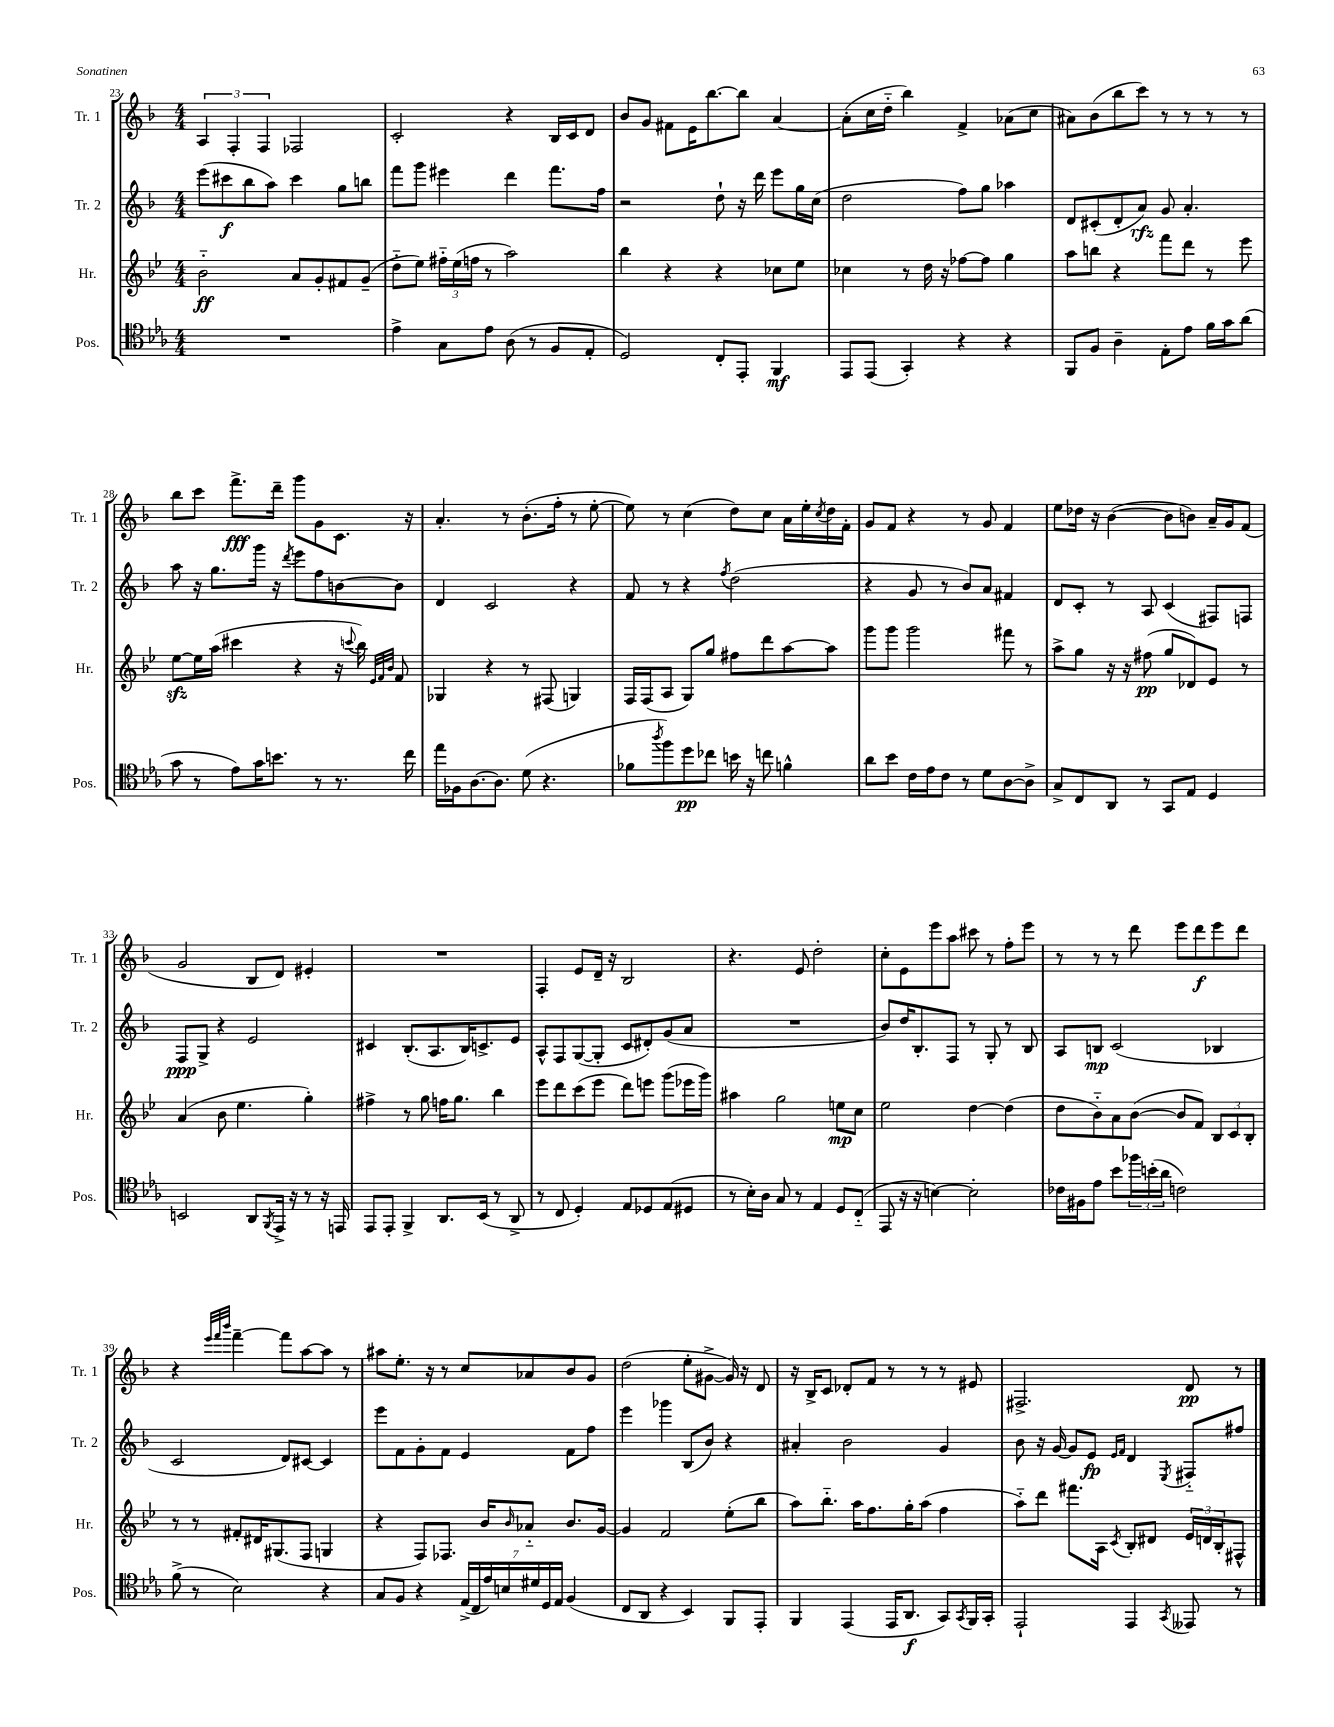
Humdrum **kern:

**kern	**dynam	**kern	**dynam	**kern	**dynam	**kern	**dynam
*part4	*part4	*part3	*part3	*part2	*part2	*part1	*part1
*staff4	*staff4	*staff3	*staff3	*staff2	*staff2	*staff1	*staff1
*I"Pos.	*	*I"Hr.	*	*I"Tr. 2	*	*I"Tr. 1	*
*I'Pos.	*	*I'Hr.	*	*I'Tr. 2	*	*I'Tr. 1	*
*clefC4	*	*clefG2	*	*clefG2	*	*clefG2	*
*k[b-e-a-]	*	*k[b-e-]	*	*k[b-]	*	*k[b-]	*
*M4/4	*	*M4/4	*	*M4/4	*	*M4/4	*
=23	=23	=23	=23	=23	=23	=23	=23
1r	.	2b-\	ff	(8eee\L	.	6A/	.
.	.	.	.	8ccc#X\	f	.	.
.	.	.	.	.	.	6F'/	.
.	.	.	.	8bb-\	.	.	.
.	.	.	.	.	.	6F/	.
.	.	.	.	8aa\J)	.	.	.
.	.	8a/L	.	4ccc#\	.	2F-X/	.
.	.	8g'/	.	.	.	.	.
.	.	8f#X/	.	8gg\L	.	.	.
.	.	(8g~/J	.	8bbn\J	.	.	.
=24	=24	=24	=24	=24	=24	=24	=24
4e-^\	.	8dd\L	.	8fff\L	.	2c'/	.
.	.	8ee-\J)	.	8ggg\J	.	.	.
8G\L	.	24ff#X\LL	.	4eee#X\	.	.	.
.	.	(24ee-\	.	.	.	.	.
.	.	24ffn\JJ	.	.	.	.	.
8e-\J	.	8r	.	.	.	.	.
(8A-\	.	2aa\)	.	4ddd\	.	4r	.
8r	.	.	.	.	.	.	.
8F/L	.	.	.	8.fff\L	.	16B-/LL	.
.	.	.	.	.	.	16c/J	.
8E-'/J	.	.	.	.	.	8d/J	.
.	.	.	.	16ff\Jk	.	.	.
=25	=25	=25	=25	=25	=25	=25	=25
2D/)	.	4bb-\	.	2r	.	8b-/L	.
.	.	.	.	.	.	8g/J	.
.	.	4r	.	.	.	8f#X\L	.
.	.	.	.	.	.	16e\K	.
.	.	.	.	.	.	[8.bb-\	.
8C'/L	.	4r	.	8dd`\	.	.	.
8EE-'/J	.	.	.	16r	.	8bb-\J]	.
.	.	.	.	16ddd\	.	.	.
4FF/	mf	8cc-X\L	.	8eee\L	.	[4a/	.
.	.	8ee-\J	.	16gg\L	.	.	.
.	.	.	.	(16cc\JJ	.	.	.
=26	=26	=26	=26	=26	=26	=26	=26
8EE-/L	.	4cc-X\	.	2dd\	.	(8a'\L]	.
(8EE-/J	.	.	.	.	.	16cc\L	.
.	.	.	.	.	.	16dd\JJ	.
4GG'/)	.	8r	.	.	.	4bb-\)	.
.	.	16dd\	.	.	.	.	.
.	.	16r	.	.	.	.	.
4r	.	[8ff-X\L	.	8ff\L)	.	4f^/	.
.	.	8ff-\J]	.	8gg\J	.	.	.
4r	.	4gg\	.	4aa-X\	.	(8a-X\L	.
.	.	.	.	.	.	8cc\J	.
=27	=27	=27	=27	=27	=27	=27	=27
8FF/L	.	8aa\L	.	8d/L	.	8a#X\L)	.
8F/J	.	8bbn\J	.	(8c#X'/	.	(8b-\	.
4A-~\	.	4r	.	8d'/	.	8bb-\	.
.	.	.	.	8a/J)	rfz	8ccc\J)	.
8E-'\L	.	8fff\L	.	8g/	.	8r	.
8e-\J	.	8ddd\J	.	4.a'/	.	8r	.
16f\LL	.	8r	.	.	.	8r	.
16g\J	.	.	.	.	.	.	.
(8a-\J	.	8eee-\	.	.	.	8r	.
!!LO:LB:g=z
=28	=28	=28	=28	=28	=28	=28	=28
8g\	.	[8ee-zz\L	.	8aa\	.	8bb-\L	.
8r	.	16ee-\L]	.	16r	.	8ccc\J	.
.	.	(16aa\JJ	.	8.gg\L	.	.	.
8e-\L)	.	4ccc#X\	.	.	.	8.fff^\L	fff
16g\K	.	.	.	16ggg\Jk	.	.	.
8.bn\J	.	.	.	16r	.	16ddd~\Jk	.
.	.	.	.	8qddd/	.	.	.
.	.	4r	.	8eee\L	.	8ggg\L	.
8r	.	.	.	8ff\	.	8g\	.
8.r	.	16r	.	[8bn\	.	8.c\J	.
.	.	8qqcccn/	.	.	.	.	.
.	.	16bb-\)	.	.	.	.	.
.	.	32qqe-/LLL	.	.	.	.	.
.	.	32qqf/	.	.	.	.	.
.	.	32qqb-/JJJ	.	.	.	.	.
.	.	8f/	.	8b\J]	.	.	.
16cc\	.	.	.	.	.	16r	.
=29	=29	=29	=29	=29	=29	=29	=29
16ee-\LL	.	4G-X/	.	4d/	.	4.a'/	.
16F-X\J	.	.	.	.	.	.	.
[8.A-\	.	.	.	.	.	.	.
.	.	4r	.	2c/	.	.	.
8.A-\J]	.	.	.	.	.	.	.
.	.	.	.	.	.	8r	.
(8d\	.	8r	.	.	.	(8.b-'\L	.
4.r	.	(8F#X/	.	.	.	.	.
.	.	.	.	.	.	16ff'\Jk	.
.	.	4Gn/)	.	4r	.	8r	.
.	.	.	.	.	.	[8ee'\	.
=30	=30	=30	=30	=30	=30	=30	=30
8f-X\L	.	16F/LL	.	8f/	.	8ee\])	.
.	.	(16F/J	.	.	.	.	.
8qaa-/	.	.	.	.	.	.	.
8ff\)	.	8A/J	.	8r	.	8r	.
8dd\	pp	8G/L)	.	4r	.	(4cc\	.
8cc-X\J	.	8gg/J	.	.	.	.	.
.	.	.	.	8qff/	.	.	.
16bn\	.	8ff#X\L	.	(2dd\	.	8dd\L)	.
16r	.	.	.	.	.	.	.
8ccn\	.	8ddd\	.	.	.	8cc\J	.
4fn^^\	.	[8aa\	.	.	.	16a\LL	.
.	.	.	.	.	.	16ee'\	.
.	.	.	.	.	.	8qcc/	.
.	.	8aa\J]	.	.	.	16dd\	.
.	.	.	.	.	.	16f'\JJ	.
=31	=31	=31	=31	=31	=31	=31	=31
8a-\L	.	8ggg\L	.	4r	.	8g/L	.
8b-\J	.	8ggg\J	.	.	.	8f/J	.
16c\LL	.	2ggg\	.	8g/	.	4r	.
16e-\J	.	.	.	.	.	.	.
8c\J	.	.	.	8r	.	.	.
8r	.	.	.	8b-/L)	.	8r	.
8d\L	.	.	.	8a/J	.	8g/	.
[8A-\	.	8fff#X\	.	4f#X/	.	4f/	.
8A-^\J]	.	8r	.	.	.	.	.
=32	=32	=32	=32	=32	=32	=32	=32
8G^/L	.	8aa^\L	.	8d/L	.	8ee\L	.
8C/	.	8gg\J	.	8c'/J	.	16dd-X\Jk	.
.	.	.	.	.	.	16r	.
8AA-/J	.	16r	.	8r	.	([4b-\	.
.	.	16r	.	.	.	.	.
8r	.	(8ff#X\	pp	8A/	.	.	.
8GG/L	.	8gg/L	.	(4c/	.	8b-\L]	.
8E-/J	.	8d-X/)	.	.	.	8bn\J)	.
4D/	.	8e-/J	.	8F#X/L)	.	16a~/LL	.
.	.	.	.	.	.	16g/J	.
.	.	8r	.	8Fn/J	.	(8f/J	.
!!LO:LB:g=z
=33	=33	=33	=33	=33	=33	=33	=33
2BBn/	.	(4a/	.	8F/L	ppp	2g/	.
.	.	.	.	8G^/J	.	.	.
.	.	8b-\	.	4r	.	.	.
.	.	4.ee-\	.	.	.	.	.
8AA-/L	.	.	.	2e/	.	8B-/L	.
8qFF/	.	.	.	.	.	.	.
16EE-^/Jk	.	.	.	.	.	8d/J)	.
16r	.	.	.	.	.	.	.
8r	.	4gg'\)	.	.	.	4e#X'/	.
16r	.	.	.	.	.	.	.
16EEn/	.	.	.	.	.	.	.
=34	=34	=34	=34	=34	=34	=34	=34
8EE-/L	.	4ff#X^\	.	4c#X/	.	1r	.
8EE-'/J	.	.	.	.	.	.	.
4FF^/	.	8r	.	(8.B-'/L	.	.	.
.	.	8gg\	.	.	.	.	.
.	.	.	.	8.A/	.	.	.
8.AA-/L	.	16ffn\KL	.	.	.	.	.
.	.	8.gg\J	.	.	.	.	.
.	.	.	.	16B-/K)	.	.	.
(16BB-/Jk	.	.	.	8.cn^/	.	.	.
8r	.	4bb-\	.	.	.	.	.
8AA-^/	.	.	.	8e/J	.	.	.
=35	=35	=35	=35	=35	=35	=35	=35
8r	.	8eee-\L	.	8A^^/L	.	4F'/	.
8C/	.	8ddd\	.	8F/	.	.	.
4D'/)	.	(8ccc\	.	([8G/	.	8e/L	.
.	.	8eee-\J	.	8G'/J]	.	16d~/Jk	.
.	.	.	.	.	.	16r	.
8E-/L	.	8ddd\L)	.	8c/L	.	2B-/	.
8D-X/	.	8eeen\J	.	8d#X'/)	.	.	.
(8E-/	.	(8ggg\L	.	(8g/	.	.	.
8D#X/J	.	16eee-X\L	.	8a/J	.	.	.
.	.	16ggg\JJ)	.	.	.	.	.
=36	=36	=36	=36	=36	=36	=36	=36
8r	.	4aa#X\	.	1r	.	4.r	.
16B-'\LL)	.	.	.	.	.	.	.
16A-\JJ	.	.	.	.	.	.	.
8G/	.	2gg\	.	.	.	.	.
8r	.	.	.	.	.	8e/	.
4E-/	.	.	.	.	.	2dd'\	.
8D/L	.	8een\L	mp	.	.	.	.
(8C/J	.	8cc\J	.	.	.	.	.
=37	=37	=37	=37	=37	=37	=37	=37
8EE-/	.	2ee-\	.	8b-/L)	.	8cc'\L	.
16r	.	.	.	16dd/K	.	8e\	.
16r	.	.	.	8.B-'/	.	.	.
[4Bn\)	.	.	.	.	.	8eee\	.
.	.	.	.	8F/J	.	8aa\J	.
2B'\]	.	[4dd\	.	8r	.	8ccc#X\	.
.	.	.	.	8G'/	.	8r	.
.	.	(4dd\]	.	8r	.	8ff'\L	.
.	.	.	.	8B-/	.	8eee\J	.
=38	=38	=38	=38	=38	=38	=38	=38
16c-X\LL	.	8dd\L	.	8A/L	.	8r	.
16F#X\J	.	.	.	.	.	.	.
8e-\J	.	8b-\)	.	8Bn/J	mp	8r	.
8b-\L	.	8a\	.	(2c/	.	8r	.
24ff-X\L	.	([8b-\J	.	.	.	8ddd\	.
(24bn'\	.	.	.	.	.	.	.
24a-\JJ	.	.	.	.	.	.	.
2cn\)	.	8b-/L]	.	.	.	8eee\L	.
.	.	8f/J)	.	.	.	8ddd\	f
.	.	12B-/L	.	4B-X/	.	8eee\	.
.	.	12c/	.	.	.	.	.
.	.	.	.	.	.	8ddd\J	.
.	.	12B-'/J	.	.	.	.	.
!!LO:LB:g=z
=39	=39	=39	=39	=39	=39	=39	=39
(8f^\	.	8r	.	2c/	.	4r	.
8r	.	8r	.	.	.	.	.
.	.	.	.	.	.	32qqeee/LLL	.
.	.	.	.	.	.	32qqfff/	.
.	.	.	.	.	.	32qqbbb-/JJJ	.
2B-\)	.	8f#X'/L	.	.	.	[4fff~\	.
.	.	16d#X/K	.	.	.	.	.
.	.	(8.G#X/	.	.	.	.	.
.	.	.	.	8d/L)	.	8fff\L]	.
.	.	8F/J	.	[8c#X/J	.	[8aa\	.
4r	.	4Gn/	.	4c#/]	.	8aa\J]	.
.	.	.	.	.	.	8r	.
=40	=40	=40	=40	=40	=40	=40	=40
8G/L	.	4r	.	8eee\L	.	8aa#X\L	.
8F/J	.	.	.	8f\	.	8.ee'\J	.
4r	.	8F/L)	.	8g'\	.	.	.
.	.	.	.	.	.	16r	.
.	.	8.F-X/J	.	8f\J	.	8r	.
(28E-^/LL	.	.	.	4e/	.	8cc/L	.
28C/	.	.	.	.	.	.	.
.	.	16b-/KL	.	.	.	.	.
28e-/)	.	.	.	.	.	.	.
28Bn/	.	.	.	.	.	.	.
.	.	16qqb-/	.	.	.	.	.
.	.	8a-X/J	.	.	.	8a-X/	.
28d#X/	.	.	.	.	.	.	.
28D/	.	.	.	.	.	.	.
28E-/JJ	.	.	.	.	.	.	.
(4F/	.	8.b-/L	.	8f\L	.	8b-/	.
.	.	.	.	8ff\J	.	8g/J	.
.	.	[16g/Jk	.	.	.	.	.
=41	=41	=41	=41	=41	=41	=41	=41
8C/L	.	4g/]	.	4eee\	.	(2dd\	.
8AA-/J	.	.	.	.	.	.	.
4r	.	2f/	.	4ggg-X\	.	.	.
4BB-/)	.	.	.	(8B-/L	.	8ee'\L	.
.	.	.	.	8b-/J)	.	[8g#X^\J	.
8FF/L	.	(8ee-'\L	.	4r	.	16g#/])	.
.	.	.	.	.	.	16r	.
8EE-'/J	.	8bb-\J	.	.	.	8d/	.
=42	=42	=42	=42	=42	=42	=42	=42
4FF/	.	8aa\L)	.	4a#X'/	.	16r	.
.	.	.	.	.	.	16B-^/KL	.
.	.	8.bb-\J	.	.	.	8c/J	.
(4EE-/	.	.	.	2b-\	.	8d-X'/L	.
.	.	16aa\KL	.	.	.	.	.
.	.	8.ff\	.	.	.	8f/J	.
16EE-/KL	.	.	.	.	.	8r	.
8.AA-/J	f	16gg'\K	.	.	.	.	.
.	.	(8aa\J	.	.	.	8r	.
8GG/L)	.	4ff\	.	4g/	.	8r	.
8qGG/	.	.	.	.	.	.	.
16FF/L	.	.	.	.	.	8e#X/	.
16GG'/JJ	.	.	.	.	.	.	.
=43	=43	=43	=43	=43	=43	=43	=43
2EE-`/	.	8aa\L)	.	8b-\	.	2.F#X^/	.
.	.	8ddd\J	.	16r	.	.	.
.	.	.	.	[16g/	.	.	.
.	.	8.fff#X\L	.	8g/L]	.	.	.
.	.	.	.	8e/J	fp	.	.
.	.	16A\Jk	.	.	.	.	.
.	.	.	.	16qqe/LL	.	.	.
.	.	8qc/	.	16qqf/JJ	.	.	.
4EE-/	.	8B-'/L	.	4d/	.	.	.
.	.	8d#X/J	.	.	.	.	.
8qGG/	.	.	.	8qE/	.	.	.
8EE--X/	.	24e-/LL	.	8F#X/L	.	8d/	pp
.	.	24dn/	.	.	.	.	.
.	.	24B-'/J	.	.	.	.	.
8r	.	8F#X^^/J	.	8ff#X/J	.	8r	.
==	==	==	==	==	==	==	==
*-	*-	*-	*-	*-	*-	*-	*-
